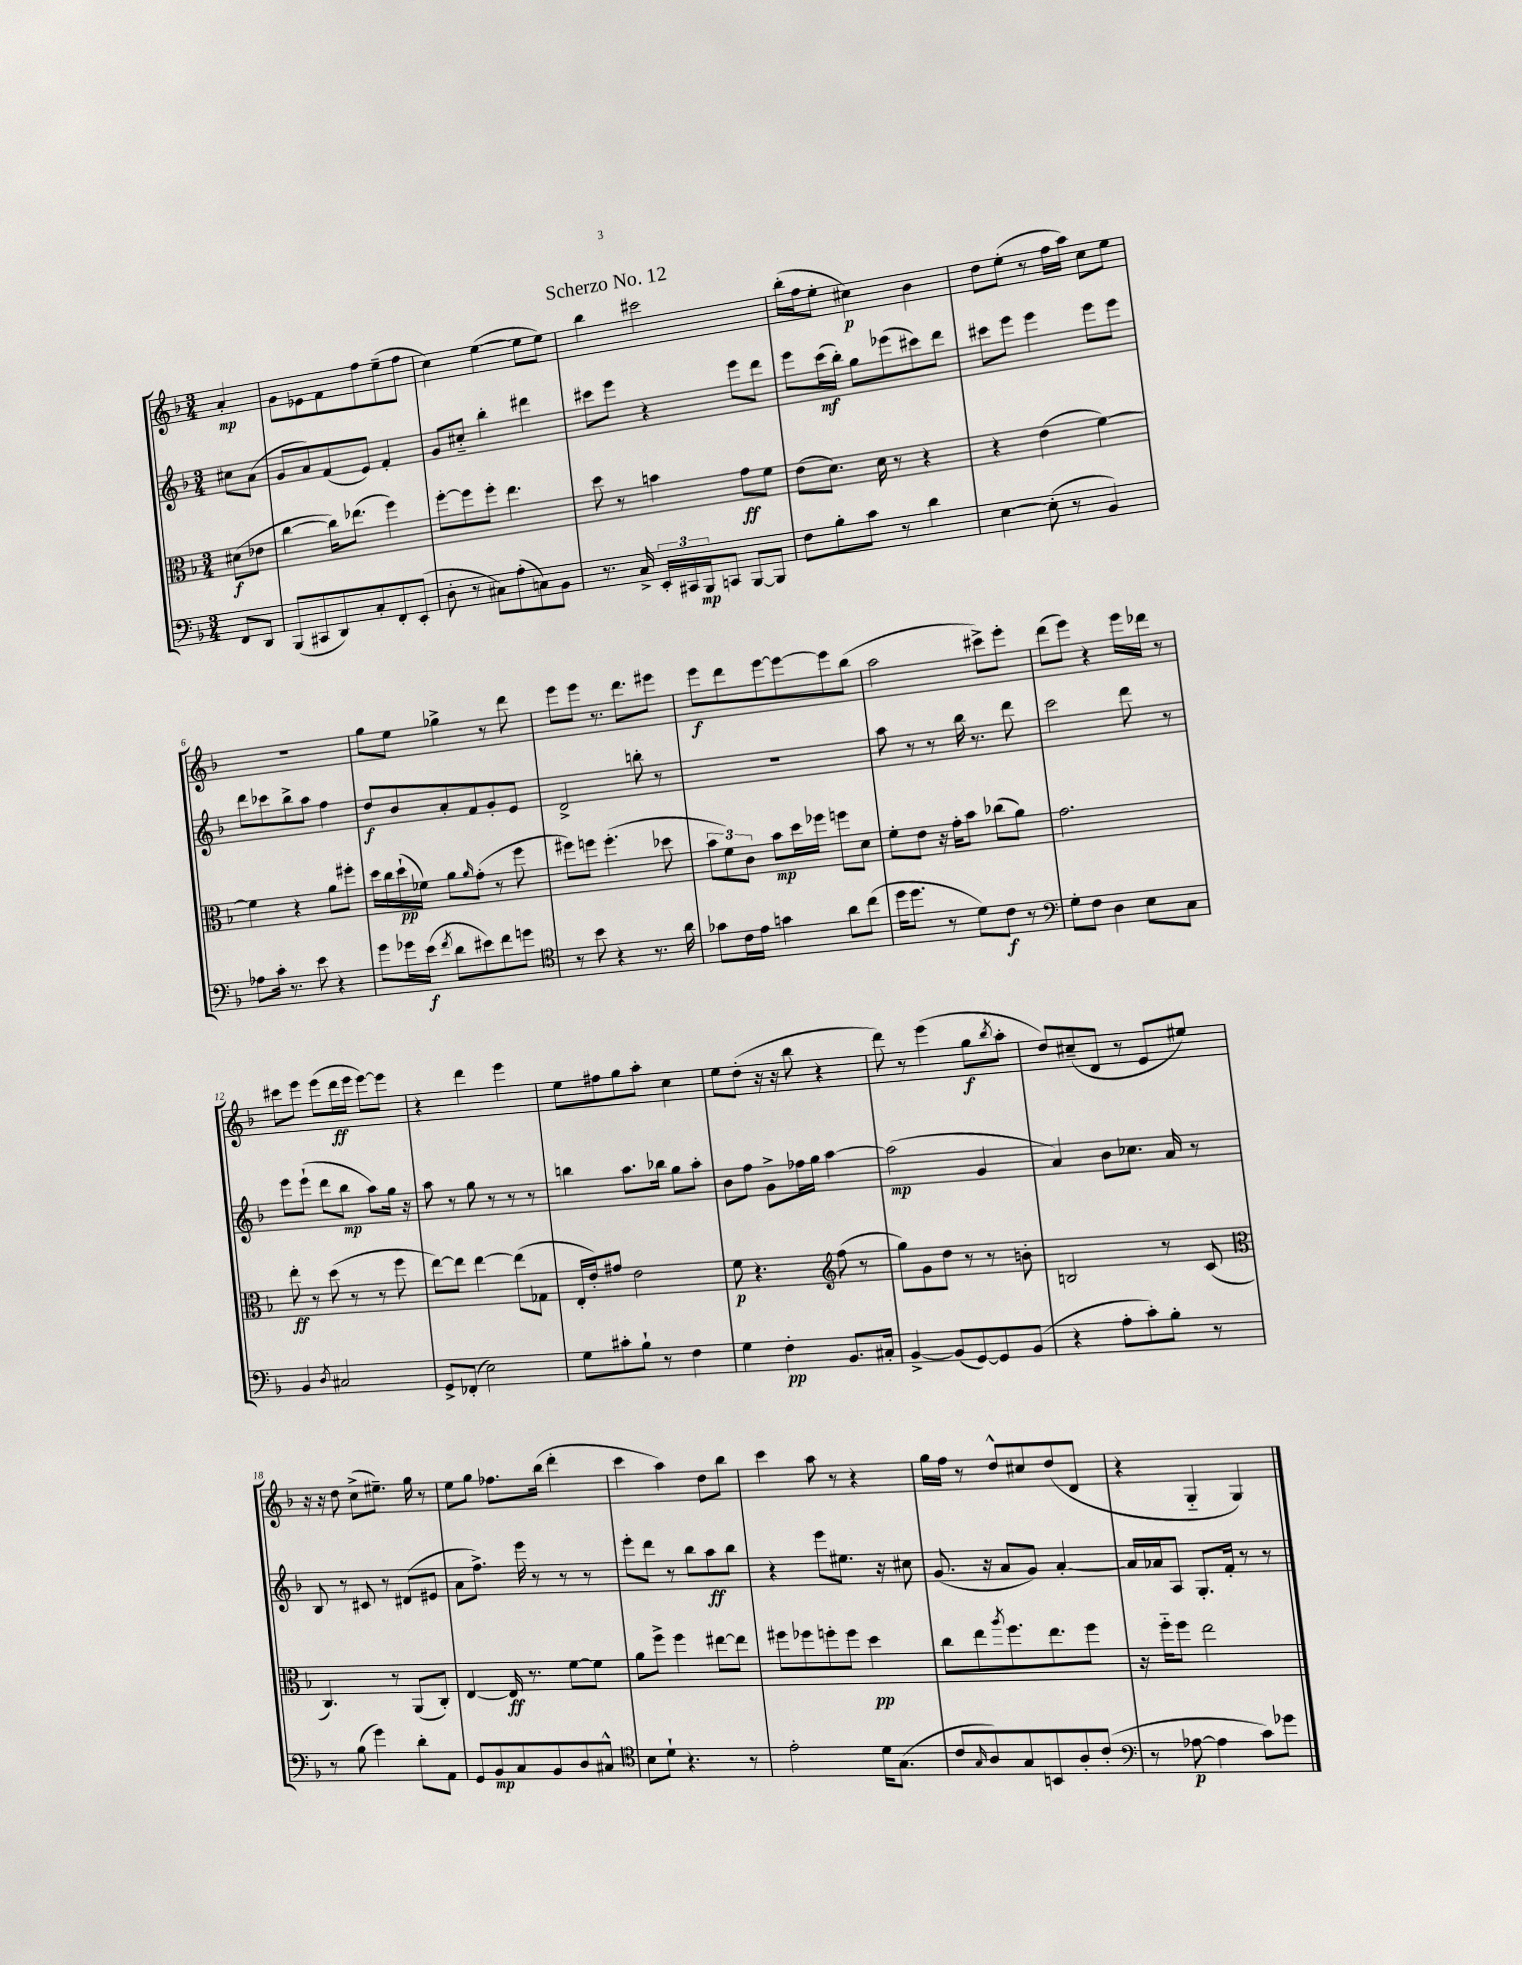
\header { title = "Scherzo No. 12" }
<<
\new StaffGroup <<
\new Staff = "s0" {
    \clef treble \key f \major \numericTimeSignature \time 3/4 \partial 4
    a'4-.\mp |
    g'8 ees'8 f'8 f''8 e''8--( f''8 |
    c''4) e''4~( e''8 e''8) |
    bes''4 cis'''2 |
    bes''16-.( f''16 e''8-. cis''4\p) bes'4 |
    d''8 e''8-.( r8 f''16 a''16) c''8 e''8 |
    R2. |
    g''8 e''8 ges''4-> r8 d'''8 |
    e'''8 e'''8 r8. d'''8. eis'''8 |
    e'''8\f d'''8 e'''8~ e'''8~ e'''8 bes''8( |
    a''2 cis'''8->) e'''8-. |
    d'''8( e'''8) r4 e'''16 des'''16 r8 |
    cis'''8 e'''8 e'''8( d'''16\ff e'''16 e'''8~) e'''8 |
    r4 d'''4 e'''4 |
    e''8 fis''8 g''8 a''8-. c''4 |
    e''8 d''8-.( r16 r16 bes''8 r4 |
    d'''8) r8 e'''4( g''8\f \acciaccatura { bes''8 } a''8-. |
    d''8) cis''8--( d'8 r8 e'8 eis''8) |
    r16 r16 d''8 c''8->( eis''8.--) g''16 r8 |
    e''8 g''8 fes''8. bes''16( d'''4-. |
    c'''4 a''4) d''8 bes''8 |
    c'''4 a''8 r8 r4 |
    g''16 f''16 r8 d''8-^ cis''8 d''8( d'8 |
    r4 g4-_ g4) \bar "|." |
}
\new Staff = "s1" {
    \clef treble \key f \major \numericTimeSignature \time 3/4 \partial 4
    cis''8 a'8( |
    g'8 a'8) f'8( e'8) f'4-. |
    g'8 cis''8-_ bes''4-. dis'''4 |
    cis'''8 e'''8 r4 e'''8 d'''8 |
    e'''8 c'''16\mf( bes''16-.) g''8 ees'''8( cis'''8) d'''8 |
    cis'''8 e'''8 e'''4 e'''8 e'''8 |
    d'''8 ces'''8 bes''8-> a''8 f''4 |
    d''8\f bes'8 a'8-. f'8 g'8-. e'8 |
    d'2-> b''8-. r8 |
    R2. |
    a''8 r8 r8 bes''16 r8. d'''8 |
    c'''2 d'''8 r8 |
    e'''8 e'''8-!( d'''8 bes''8\mp a''8) g''16 r16 |
    a''8 r8 g''8 r8 r8 r8 |
    b''4 a''8. bes''16 g''8 a''8-. |
    bes'8 f''8 g'8-> fes''16 g''16 a''4~ |
    a''2\mp( g'4 |
    a'4) bes'8 ces''8. a'16 r8 |
    bes8 r8 cis'8 r8 dis'8( eis'8 |
    a'8 f''8.->) e'''16 r8 r8 r8 |
    e'''8-. d'''8 r8 bes''8 a''8\ff bes''8 |
    r4 e'''8 eis''8. r16 cis''8 |
    g'8.( r16 a'8 g'8) a'4~-. |
    a'16 aes'16 a8 g8.-. f'16-. r8 r8 \bar "|." |
}
\new Staff = "s2" {
    \clef alto \key f \major \numericTimeSignature \time 3/4 \partial 4
    dis'8\f( ees'8 |
    c''4~ c''16) ees''8.( f''4) |
    f''8~-. f''8 f''8-. e''4. |
    d''8 r8 b'4 g'8\ff f'8 |
    e'8( d'8.) d'16 r8 r4 |
    r4 e'4( f'4~) |
    f'4 r4 a'8 fis''8-. |
    d''16 c''16 d''16-!\pp( fes'16) a'8 \grace { a'16 } g'8-.( r8 f''8 |
    fis''8) f''8 f''4.-.( des''8 |
    \tuplet 3/2 { bes'8 f'8) c'8 } bes'8\mp d''16 fes''16 f''8 d'8 |
    f'8-. e'8 r16 g'16-. bes'8 ces''8( a'8) |
    g'2. |
    e''8-.\ff r8 d''8( r8 r8 f''8 |
    e''8~) e''8 e''4~ e''8( ges8 |
    e16-. e'16-.) gis'8 e'2 |
    f'8\p r4. \clef treble f''8( r8 |
    g''8) g'8 d''8 r8 r8 b'8-. |
    b2 r8 c'8( |
    \clef alto c4.) r8 a,8( c8-.) |
    e4~ e16\ff r8. f'8~ f'8 |
    a'8 f''8-> f''4 eis''8~ eis''8 |
    fis''8 fes''8 f''8-. f''8 d''4\pp |
    c''8 e''8 \acciaccatura { a''8 } f''8. e''8. f''8 |
    r16 f''16-_ f''8 e''2 \bar "|." |
}
\new Staff = "s3" {
    \clef bass \key f \major \numericTimeSignature \time 3/4 \partial 4
    f,8 d,8 |
    bes,,8( cis,8 d,8) c8-. f,8-. e,8-.( |
    d8-. r8 cis8) a8-.( c8) bes,8 |
    r8. c16-> \tuplet 3/2 { e,16-. cis,16 bes,,16\mp } c,8 bes,,8~ bes,,8 |
    f8 bes8-. c'8 r8 d'4 |
    e4~ e8-.( r8 bes,4) |
    aes8 c'16-. r8. e'8 r4 |
    g'8 ges'16 e'16\f( \acciaccatura { f'8 } d'8 eis'8) f'8 g'8 |
    \clef tenor r8 bes'8 r4 r8. a'16 |
    ges'8 c'16 e'16 g'4 a'8 c''8( |
    d''16 d''8. r8 d'8) c'8\f r8 |
    \clef bass g8-. f8 d4 e8 c8 |
    bes,4 \acciaccatura { d8 } cis2 |
    g,8-> fes,8-.( e2) |
    g8 cis'8-. bes8-! r8 f4 |
    g4 f4-.\pp bes,8. cis16-. |
    bes,4~-> bes,8( g,8~) g,8 bes,8( |
    r4 a8-. c'8-.) bes8-. r8 |
    r8 bes8( g'4) d'8-. a,8 |
    g,8 bes,8\mp c8 bes,8 d8 cis8-^ |
    \clef tenor bes8 d'8-! r4. r8 |
    e'2-. d'16 g8.( |
    c'8 \grace { g16 } a8) g8 b,8 a8-. c'8-.( |
    \clef bass r8 aes8~\p aes4 c'8) ges'8 \bar "|." |
}
>>
>>
